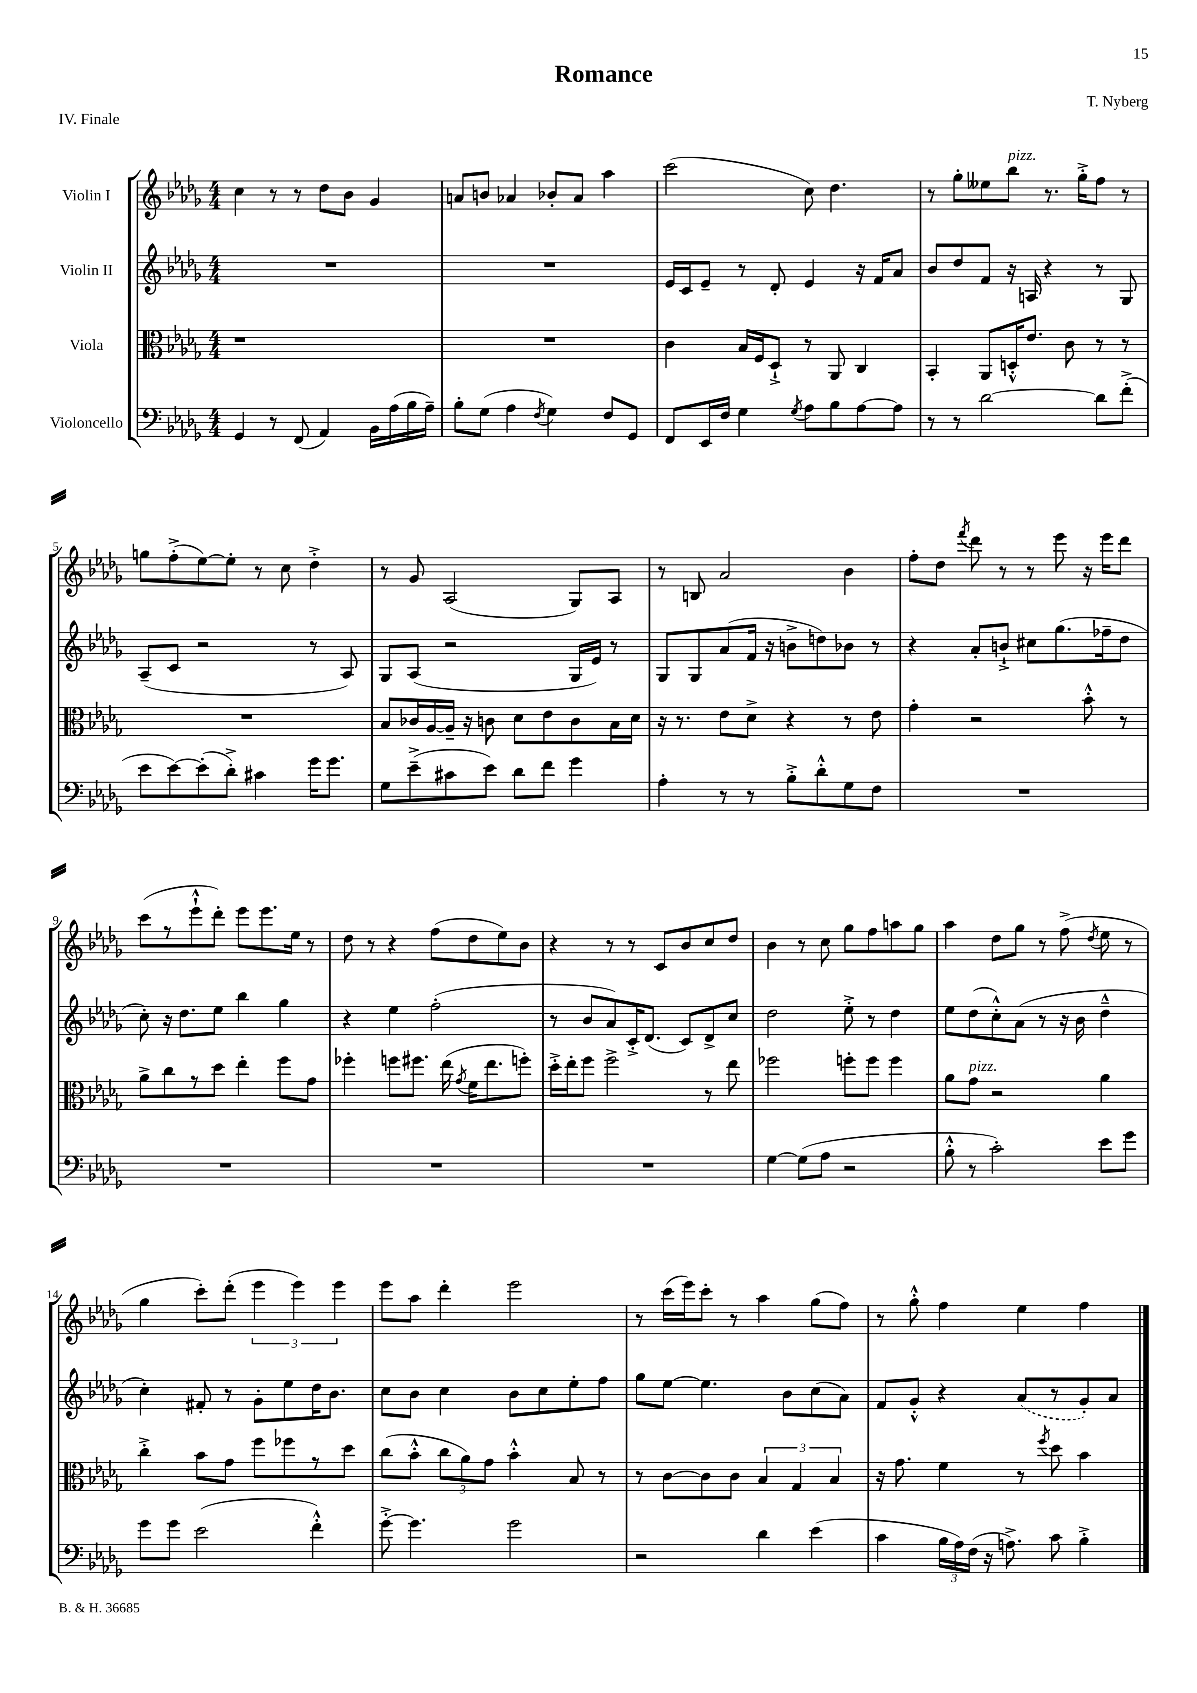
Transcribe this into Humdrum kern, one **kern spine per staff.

**kern	**kern	**kern	**kern
*staff4	*staff3	*staff2	*staff1
*clefF4	*clefC3	*clefG2	*clefG2
*k[b-e-a-d-g-]	*k[b-e-a-d-g-]	*k[b-e-a-d-g-]	*k[b-e-a-d-g-]
*M4/4	*M4/4	*M4/4	*M4/4
4GG-/	1r	1r	4cc\
8r	.	.	8r
(8FF/	.	.	8r
4AA-/)	.	.	8dd-\L
.	.	.	8b-\J
16BB-\LL	.	.	4g-/
(16A-\	.	.	.
16B-\	.	.	.
16A-~\JJ)	.	.	.
=	=	=	=
8B-'\L	1r	1r	8a/L
(8G-\J	.	.	8b/J
4A-\	.	.	4a-/
8qF/	.	.	.
4G-\)	.	.	8b-'/L
.	.	.	8a-/J
8F/L	.	.	4aa-\
8GG-/J	.	.	.
=	=	=	=
8FF/L	4c\	16e-/LL	(2ccc\
.	.	16c/J	.
16EE-/L	.	8e-~/J	.
16F/JJ	.	.	.
4G-\	16B-/LL	8r	.
.	16F/J	.	.
.	8D-`^/J	8d-'/	.
8qG-/	.	.	.
8A-\L	8r	4e-/	8cc\)
8B-\	8AA-/	.	4.dd-\
[8A-\	4C/	16r	.
.	.	16f/LK	.
8A-\]J	.	8a-/J	.
=	=	=	=
8r	4BB-'/	8b-/L	8r
8r	.	8dd-/	8gg-'\L
[2d-\	8AA-/L	8f/J	8ee--\
.	16D'^^/K	16r	8bb-\J
.	8.e-/J	16A/	.
.	.	4r	8.r
.	8c\	.	.
.	.	.	16gg-'^\LK
8d-\]L	8r	8r	8ff\J
(8f'^\J	8r	8G-/	8r
=	=	=	=
8e-\L	1r	(8A-~/L	8gg\L
[8e-\)	.	8c/J	(8ff'^\
(8e-'\]	.	2r	[8ee-\)
8d-'^\J)	.	.	8ee-'\]J
4c#\	.	.	8r
.	.	.	8cc\
16g-\LK	.	8r	4dd-'^\
8.g-\J	.	.	.
.	.	8A-/)	.
=	=	=	=
8G-\L	8B-/L	8G-/L	8r
(8e-~^\	16c-/L	(8A-/J	8g-/
.	[16A-/	.	.
8c#\	16A-~/]JJ	2r	(2A-/
.	16r	.	.
8e-\J)	8c\	.	.
8d-\L	8d-\L	.	.
8f\J	8e-\	.	.
4g-\	8c\	16G-/LL	8G-/L)
.	.	16e-/JJ)	.
.	16B-\L	8r	8A-/J
.	16d-\JJ	.	.
=	=	=	=
4A-'\	16r	8G-/L	8r
.	8.r	.	.
.	.	8G-/	8B/
8r	8e-\L	(8a-/	2a-/
8r	8d-^\J	16f/Jk	.
.	.	16r	.
8B-'^\L	4r	8b^\L	.
8d-'^^\	.	8dd\)	.
8G-\	8r	8b-\J	4b-\
8F\J	8e-\	8r	.
=	=	=	=
1r	4g-'\	4r	8ff'\L
.	.	.	8dd-\J
.	.	.	8qfff/
.	2r	8a-'/L	8ddd-\
.	.	8b`^/J	8r
.	.	8cc#\L	8r
.	.	(8.gg-\	8eee-\
.	8b-'^^\	.	16r
.	.	16ff-~\k	16eee-\LK
.	8r	8dd-\J	8ddd-\J
=	=	=	=
1r	8a-^\L	8cc'\)	(8ccc\L
.	8cc\	16r	8r
.	.	8.dd-\L	.
.	8r	.	8eee-`^^\
.	8dd-\J	8ee-\J	8ddd-'\J)
.	4ee-'\	4bb-\	8eee-\L
.	.	.	8.eee-\
.	8ff\L	4gg-\	.
.	.	.	16ee-\Jk
.	8g-\J	.	8r
=	=	=	=
1r	4ff-'\	4r	8dd-\
.	.	.	8r
.	8ff\L	4ee-\	4r
.	8.ff#\J	.	.
.	.	(2ff'\	(8ff\L
.	(16ee-\	.	.
.	8qg-/	.	.
.	16f\LK	.	8dd-\
.	8.ee-\	.	.
.	.	.	8ee-\)
.	8ff'\J)	.	8b-\J
=	=	=	=
1r	16dd-'^\LL	8r	4r
.	16ee-'\J	.	.
.	8ff\J	8b-/L	.
.	2ff^\	8a-/)	8r
.	.	16c'^/K	8r
.	.	(8.d-/J	.
.	.	.	8c/L
.	.	8c/L)	8b-/
.	8r	8d-^/	8cc/
.	8ee-\	8cc/J	8dd-/J
=	=	=	=
[4G-\	2ff-\	2dd-\	4b-\
(8G-\]L	.	.	8r
8A-\J	.	.	8cc\
2r	8ff'\L	8ee-'^\	8gg-\L
.	8ff\J	8r	8ff\
.	4ff\	4dd-\	8aa\
.	.	.	8gg-\J
=	=	=	=
8B-'^^\	8a-\L	8ee-\L	4aa-\
8r	8g-\J	(8dd-\	.
2c'\)	2r	8cc'^^\)	8dd-\L
.	.	(8a-\J	8gg-\J
.	.	8r	8r
.	.	16r	(8ff^\
.	.	16b-\	.
.	.	.	8qdd-/
8e-\L	4a-\	4dd-~^^\	8ee-\
8g-\J	.	.	8r
=	=	=	=
8g-\L	4cc'^\	4cc'\)	4gg-\
8g-\J	.	.	.
(2e-\	8b-\L	8f#'/	8ccc'\L)
.	8g-\J	8r	(8ddd-'\J
.	8ff\L	8g-'\L	6eee-\
.	8ff-\	8ee-\	.
.	.	.	6eee-\)
4f'^^\)	8r	16dd-\K	.
.	.	8.b-\J	.
.	.	.	6eee-\
.	8dd-\J	.	.
=	=	=	=
[8g-'^\	(8cc\L	8cc\L	8eee-\L
4.g-\]	8b-'^^\J	8b-\J	8aa-\J
.	12cc\L	4cc\	4ddd-'\
.	12a-\)	.	.
.	12g-\J	.	.
2g-\	4b-'^^\	8b-\L	2eee-\
.	.	8cc\	.
.	8B-/	8ee-'\	.
.	8r	8ff\J	.
=	=	=	=
2r	8r	8gg-\L	8r
.	[8c\L	[8ee-\J	(16ccc\LL
.	.	.	16eee-\J)
.	8c\]	4.ee-\]	8ccc'\J
.	8c\J	.	8r
4d-\	6B-/	.	4aa-\
.	.	8b-\L	.
.	6G-/	.	.
(4e-\	.	(8cc\	(8gg-\L
.	6B-/	.	.
.	.	8a-\J)	8ff\J)
=	=	=	=
4c\	16r	8f/L	8r
.	8.g-\	.	.
.	.	8g-'^^/J	8gg-'^^\
24B-\LL	4f\	4r	4ff\
24A-\)	.	.	.
(24F\JJ	.	.	.
16r	.	.	.
8.A^\)	.	.	.
.	8r	(8a-/L	4ee-\
.	8qff/	.	.
8c\	8dd-\	8r	.
4B-'^\	4b-\	8g-'/)	4ff\
.	.	8a-/J	.
==	==	==	==
*-	*-	*-	*-
